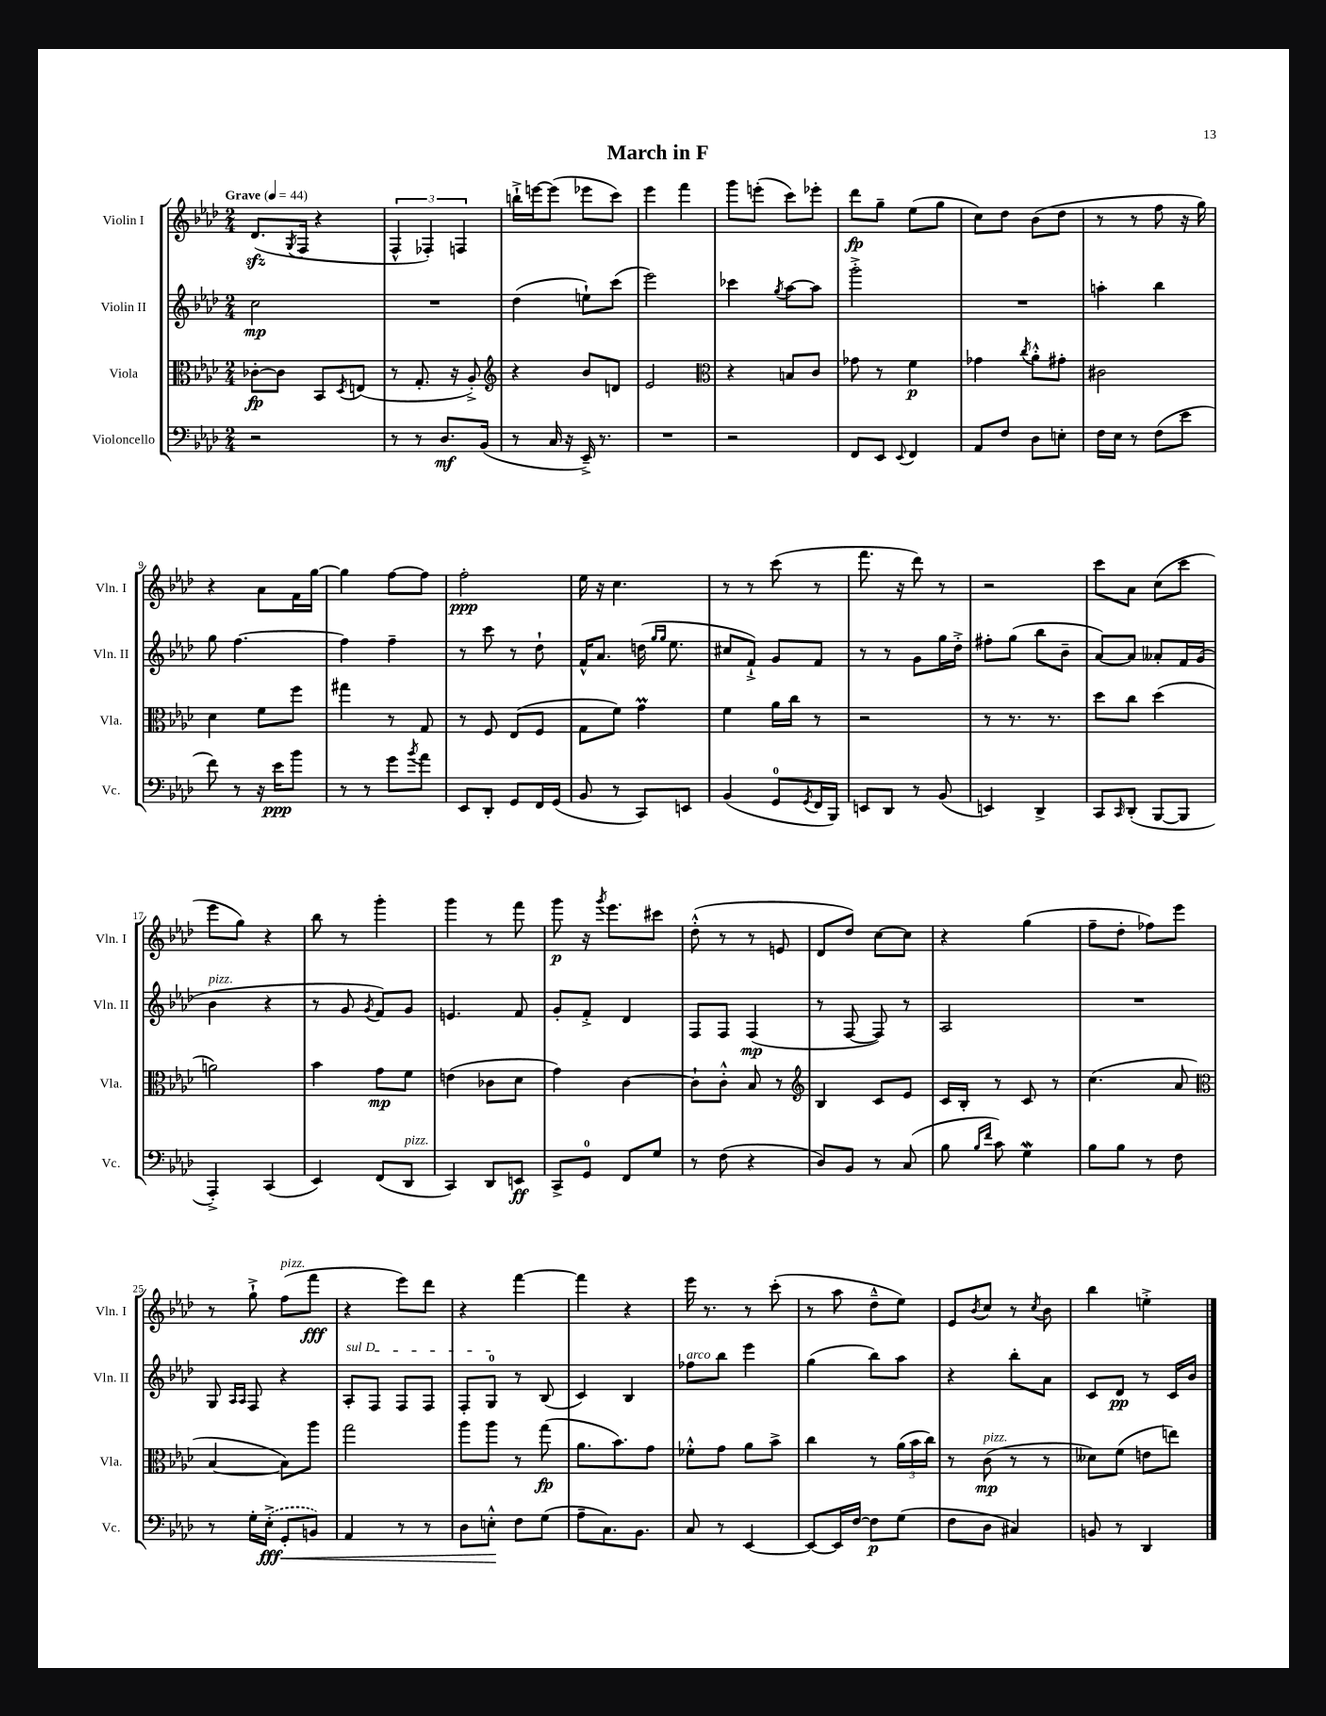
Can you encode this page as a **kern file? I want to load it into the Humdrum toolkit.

**kern	**dynam	**kern	**dynam	**kern	**dynam	**kern	**dynam
*part4	*part4	*part3	*part3	*part2	*part2	*part1	*part1
*staff4	*staff4	*staff3	*staff3	*staff2	*staff2	*staff1	*staff1
*I"Violoncello	*	*I"Viola	*	*I"Violin II	*	*I"Violin I	*
*I'Vc.	*	*I'Vla.	*	*I'Vln. II	*	*I'Vln. I	*
*clefF4	*	*clefC3	*	*clefG2	*	*clefG2	*
*k[b-e-a-d-]	*	*k[b-e-a-d-]	*	*k[b-e-a-d-]	*	*k[b-e-a-d-]	*
*M2/4	*	*M2/4	*	*M2/4	*	*M2/4	*
*MM44	*	*MM44	*	*MM44	*	*MM44	*
=1	=1	=1	=1	=1	=1	=1	=1
!	!	!	!	!	!	!LO:TX:a:B:t=Grave	!
2r	.	[8c-X'\L	fp	2cc\	mp	(8.d-zz/L	.
.	.	8c-\J]	.	.	.	.	.
.	.	.	.	.	.	8qG/	.
.	.	.	.	.	.	16F/Jk	.
.	.	8BB-/L	.	.	.	4r	.
.	.	8qD-/	.	.	.	.	.
.	.	(8En/J	.	.	.	.	.
=2	=2	=2	=2	=2	=2	=2	=2
8r	.	8r	.	2r	.	6F^^/	.
8r	.	8.G'/	.	.	.	.	.
.	.	.	.	.	.	6F-X'/)	.
8.D-/L	mf	.	.	.	.	.	.
.	.	16r	.	.	.	.	.
.	.	.	.	.	.	6Fn/	.
.	.	8A-'^/)	.	.	.	.	.
(16BB-/Jk	.	.	.	.	.	.	.
=3	=3	=3	=3	=3	=3	=3	=3
*	*	*clefG2	*	*	*	*	*
8r	.	4r	.	(4dd-\	.	16bbn`^\LL	.
.	.	.	.	.	.	[16eeen\J	.
16C/	.	.	.	.	.	(8eee\J]	.
16r	.	.	.	.	.	.	.
16EE-~^/)	.	8b-/L	.	8een`\L)	.	8eee-X\L	.
8.r	.	.	.	.	.	.	.
.	.	8dn/J	.	(8ccc\J	.	8ccc\J)	.
=4	=4	=4	=4	=4	=4	=4	=4
2r	.	2e-/	.	2eee-\)	.	4eee-\	.
.	.	.	.	.	.	4fff\	.
=5	=5	=5	=5	=5	=5	=5	=5
*	*	*clefC3	*	*	*	*	*
2r	.	4r	.	4ccc-X\	.	8ggg\L	.
.	.	.	.	.	.	(8eeen'\J	.
.	.	.	.	8qgg/	.	.	.
.	.	8Bn/L	.	[8aa-\L	.	8ccc\L)	.
.	.	8c/J	.	8aa-\J]	.	8eee-X'\J	.
=6	=6	=6	=6	=6	=6	=6	=6
8FF/L	.	8g-X\	.	2ggg'^\	.	8ddd-\L	fp
8EE-/J	.	8r	.	.	.	8gg~\J	.
8qqEE-/	.	.	.	.	.	.	.
4FF/	.	4f\	p	.	.	(8ee-\L	.
.	.	.	.	.	.	8gg\J	.
=7	=7	=7	=7	=7	=7	=7	=7
8AA-/L	.	4g-X\	.	2r	.	8cc\L)	.
8F/J	.	.	.	.	.	8dd-\J	.
.	.	8qcc/	.	.	.	.	.
8D-\L	.	8a-'^^\L	.	.	.	(8b-\L	.
8En'\J	.	8g#X'\J	.	.	.	8dd-\J	.
=8	=8	=8	=8	=8	=8	=8	=8
16F\LL	.	2c#X\	.	4aan'\	.	8r	.
16E-\JJ	.	.	.	.	.	.	.
8r	.	.	.	.	.	8r	.
(8F\L	.	.	.	4bb-\	.	8ff\	.
8e-\J	.	.	.	.	.	16r	.
.	.	.	.	.	.	16gg\)	.
!!LO:LB:g=z
=9	=9	=9	=9	=9	=9	=9	=9
8f\)	.	4d-\	.	8gg\	.	4r	.
8r	.	.	.	[4.ff\	.	.	.
16r	.	8f\L	.	.	.	8a-\L	.
16e-\KL	ppp	.	.	.	.	.	.
8b-\J	.	8ff\J	.	.	.	16f\L	.
.	.	.	.	.	.	[16gg\JJ	.
=10	=10	=10	=10	=10	=10	=10	=10
8r	.	4gg#X\	.	4ff\]	.	4gg\]	.
8r	.	.	.	.	.	.	.
8g\L	.	8r	.	4ff~\	.	[8ff\L	.
8qb-/	.	.	.	.	.	.	.
8a-\J	.	8G/	.	.	.	8ff\J]	.
=11	=11	=11	=11	=11	=11	=11	=11
8EE-/L	.	8r	.	8r	.	2ff'\	ppp
8DD-'/J	.	8F/	.	8ccc\	.	.	.
8GG/L	.	(8E-/L	.	8r	.	.	.
16FF/L	.	8F/J	.	8dd-`\	.	.	.
(16GG/JJ	.	.	.	.	.	.	.
=12	=12	=12	=12	=12	=12	=12	=12
8BB-/	.	8G\L	.	16f^^/KL	.	16ee-\	.
.	.	.	.	8.a-/J	.	16r	.
8r	.	8f\J)	.	.	.	4.cc\	.
8CC/L)	.	4gm\	.	(16ddn\	.	.	.
.	.	.	.	16qqgg/LL	.	.	.
.	.	.	.	16qqgg/JJ	.	.	.
.	.	.	.	8.ee-\	.	.	.
8EEn/J	.	.	.	.	.	.	.
=13	=13	=13	=13	=13	=13	=13	=13
(4BB-/	.	4f\	.	8cc#X/L	.	8r	.
.	.	.	.	8f`^/J)	.	8r	.
8GG/L	.	16a-\LL	.	8g/L	.	(8ccc\	.
.	.	16cc\JJ	.	.	.	.	.
8qGG/	.	.	.	.	.	.	.
16FF/L	.	8r	.	8f/J	.	8r	.
16BBB-/JJ)	.	.	.	.	.	.	.
=14	=14	=14	=14	=14	=14	=14	=14
8EEn/L	.	2r	.	8r	.	8.fff\	.
8DD-/J	.	.	.	8r	.	.	.
.	.	.	.	.	.	16r	.
8r	.	.	.	8g\L	.	8ddd-\)	.
(8BB-/	.	.	.	16gg\L	.	8r	.
.	.	.	.	16dd-'^\JJ	.	.	.
=15	=15	=15	=15	=15	=15	=15	=15
4EEn/)	.	8r	.	8ff#X'\L	.	2r	.
.	.	8.r	.	(8gg\J	.	.	.
4DD-^/	.	.	.	8bb-\L	.	.	.
.	.	8.r	.	.	.	.	.
.	.	.	.	8b-~\J	.	.	.
=16	=16	=16	=16	=16	=16	=16	=16
8CC/L	.	8dd-\L	.	[8a-/L)	.	8ccc\L	.
16qqCC/	.	.	.	.	.	.	.
(8DD-'/J	.	8cc\J	.	8a-/J]	.	8a-\J	.
[8BBB-/L	.	(4dd-\	.	8a--X'/L	.	(8cc\L	.
8BBB-/J]	.	.	.	16f/L	.	8ccc\J	.
.	.	.	.	(16g/JJ	.	.	.
!!LO:LB:g=z
=17	=17	=17	=17	=17	=17	=17	=17
!	!	!	!	!LO:TX:a:i:t=pizz.	!	!	!
4AAA-'^/)	.	2an\)	.	4b-\	.	8eee-\L	.
.	.	.	.	.	.	8gg\J)	.
(4CC/	.	.	.	4r	.	4r	.
=18	=18	=18	=18	=18	=18	=18	=18
4EE-/)	.	4b-\	.	8r	.	8bb-\	.
.	.	.	.	8g/	.	8r	.
.	.	.	.	8qg/	.	.	.
(8FF/L	.	8g\L	mp	8f/L)	.	4ggg'\	.
!LO:TX:a:i:t=pizz.	!	!	!	!	!	!	!
8DD-/J	.	8f\J	.	8g/J	.	.	.
=19	=19	=19	=19	=19	=19	=19	=19
4CC/)	.	(4en\	.	4.en/	.	4ggg\	.
8DD-/L	.	8c-X\L	.	.	.	8r	.
8EEn/J	ff	8d-\J	.	8f/	.	8fff\	.
=20	=20	=20	=20	=20	=20	=20	=20
8CC^/L	.	4g\)	.	8g'/L	.	8ggg\	p
8GG/J	.	.	.	8f'^/J	.	16r	.
.	.	.	.	.	.	8qggg/	.
.	.	.	.	.	.	8.eee-\L	.
8FF/L	.	[4c\	.	4d-/	.	.	.
8G/J	.	.	.	.	.	8ccc#X\J	.
=21	=21	=21	=21	=21	=21	=21	=21
8r	.	8c`\L]	.	8F/L	.	(8dd-'^^\	.
(8F\	.	8c'^^\J	.	8F/J	.	8r	.
4r	.	8B-/	.	(4F/	mp	8r	.
.	.	8r	.	.	.	8en/	.
=22	=22	=22	=22	=22	=22	=22	=22
*	*	*clefG2	*	*	*	*	*
8D-/L)	.	4B-/	.	8r	.	8d-/L	.
8BB-/J	.	.	.	[8F/	.	8dd-/J)	.
8r	.	8c/L	.	8F/])	.	[8cc\L	.
(8C/	.	8e-/J	.	8r	.	8cc\J]	.
=23	=23	=23	=23	=23	=23	=23	=23
8B-\	.	16c/LL	.	2A-/	.	4r	.
.	.	16B-'/JJ	.	.	.	.	.
16qqB-/LL	.	.	.	.	.	.	.
16qqf/JJ	.	.	.	.	.	.	.
8c\)	.	8r	.	.	.	.	.
4GW\	.	8c/	.	.	.	(4gg\	.
.	.	8r	.	.	.	.	.
=24	=24	=24	=24	=24	=24	=24	=24
8B-\L	.	(4.cc\	.	2r	.	8ff~\L	.
8B-\J	.	.	.	.	.	8dd-'\J	.
8r	.	.	.	.	.	8ff-X\L)	.
8F\	.	8a-/	.	.	.	8eee-\J	.
!!LO:LB:g=z
=25	=25	=25	=25	=25	=25	=25	=25
*	*	*clefC3	*	*	*	*	*
8r	.	[4B-/	.	8G/	.	8r	.
.	.	.	.	16qqA-/LL	.	.	.
.	.	.	.	16qqA-/JJ	.	.	.
16G'\LL	.	.	.	8F/	.	8gg`^\	.
(16E-'^\JJ	fff	.	.	.	.	.	.
!	!	!	!	!	!	!LO:TX:a:i:t=pizz.	!
!	!LO:HP:b	!	!	!	!	!	!
8GG'/L	<	8B-\L])	.	4r	.	(8ff\L	.
8BBn/J)	.	8aa-\J	.	.	.	8fff\J	fff
=26	=26	=26	=26	=26	=26	=26	=26
!	!	!	!	!LO:TX:a:i:t=sul D	!	!	!
4AA-/	.	2gg\	.	8A-'/L	.	4r	.
.	.	.	.	8F/J	.	.	.
8r	.	.	.	8F/L	.	8eee-\L)	.
8r	.	.	.	8F/J	.	8ddd-\J	.
=27	=27	=27	=27	=27	=27	=27	=27
8D-\L	.	8aa-\L	.	8F'/L	.	4r	.
8En'^^\J	.	8aa-\J	.	8G/J	.	.	.
8F\L	[	8r	.	8r	.	[4fff\	.
(8G\J	.	(8gg\	fp	(8B-/	.	.	.
=28	=28	=28	=28	=28	=28	=28	=28
8A-~\L	.	8.a-\L	.	4c/)	.	4fff\]	.
8.C\)	.	.	.	.	.	.	.
.	.	8.b-\)	.	.	.	.	.
.	.	.	.	4B-/	.	4r	.
8.BB-\J	.	.	.	.	.	.	.
.	.	8g\J	.	.	.	.	.
=29	=29	=29	=29	=29	=29	=29	=29
!	!	!	!	!LO:TX:a:i:t=arco	!	!	!
8C/	.	8f-X'^^\L	.	8ff-X\L	.	16eee-\	.
.	.	.	.	.	.	8.r	.
8r	.	8g\J	.	8bb-\J	.	.	.
[4EE-/	.	8a-\L	.	4eee-\	.	8r	.
.	.	8b-^\J	.	.	.	(8ccc'\	.
=30	=30	=30	=30	=30	=30	=30	=30
8EE-/L_	.	4cc\	.	(4gg\	.	8r	.
16EE-/L]	.	.	.	.	.	8aa-\	.
[16F/JJ	.	.	.	.	.	.	.
8F\L]	p	8r	.	8bb-\L)	.	8dd-~^^\L	.
(8G\J	.	(24a-\LL	.	8aa-\J	.	8ee-\J)	.
.	.	24b-\	.	.	.	.	.
.	.	24cc\JJ)	.	.	.	.	.
=31	=31	=31	=31	=31	=31	=31	=31
8F\L	.	8r	.	4r	.	8e-/L	.
.	.	.	.	.	.	8qb-/	.
!	!	!LO:TX:a:i:t=pizz.	!	!	!	!	!
8D-\J	.	(8c\	mp	.	.	8cc/J	.
4C#X/)	.	8r	.	8bb-'\L	.	8r	.
.	.	.	.	.	.	8qcc/	.
.	.	8r	.	8a-\J	.	8b-\	.
=32	=32	=32	=32	=32	=32	=32	=32
8BBn/	.	8d--X\L)	.	8c/L	.	4bb-\	.
8r	.	(8f\J	.	8d-/J	pp	.	.
4DD-/	.	8en\L	.	8r	.	4een'^\	.
.	.	8een\J)	.	16c/LL	.	.	.
.	.	.	.	16b-/JJ	.	.	.
==	==	==	==	==	==	==	==
*-	*-	*-	*-	*-	*-	*-	*-
